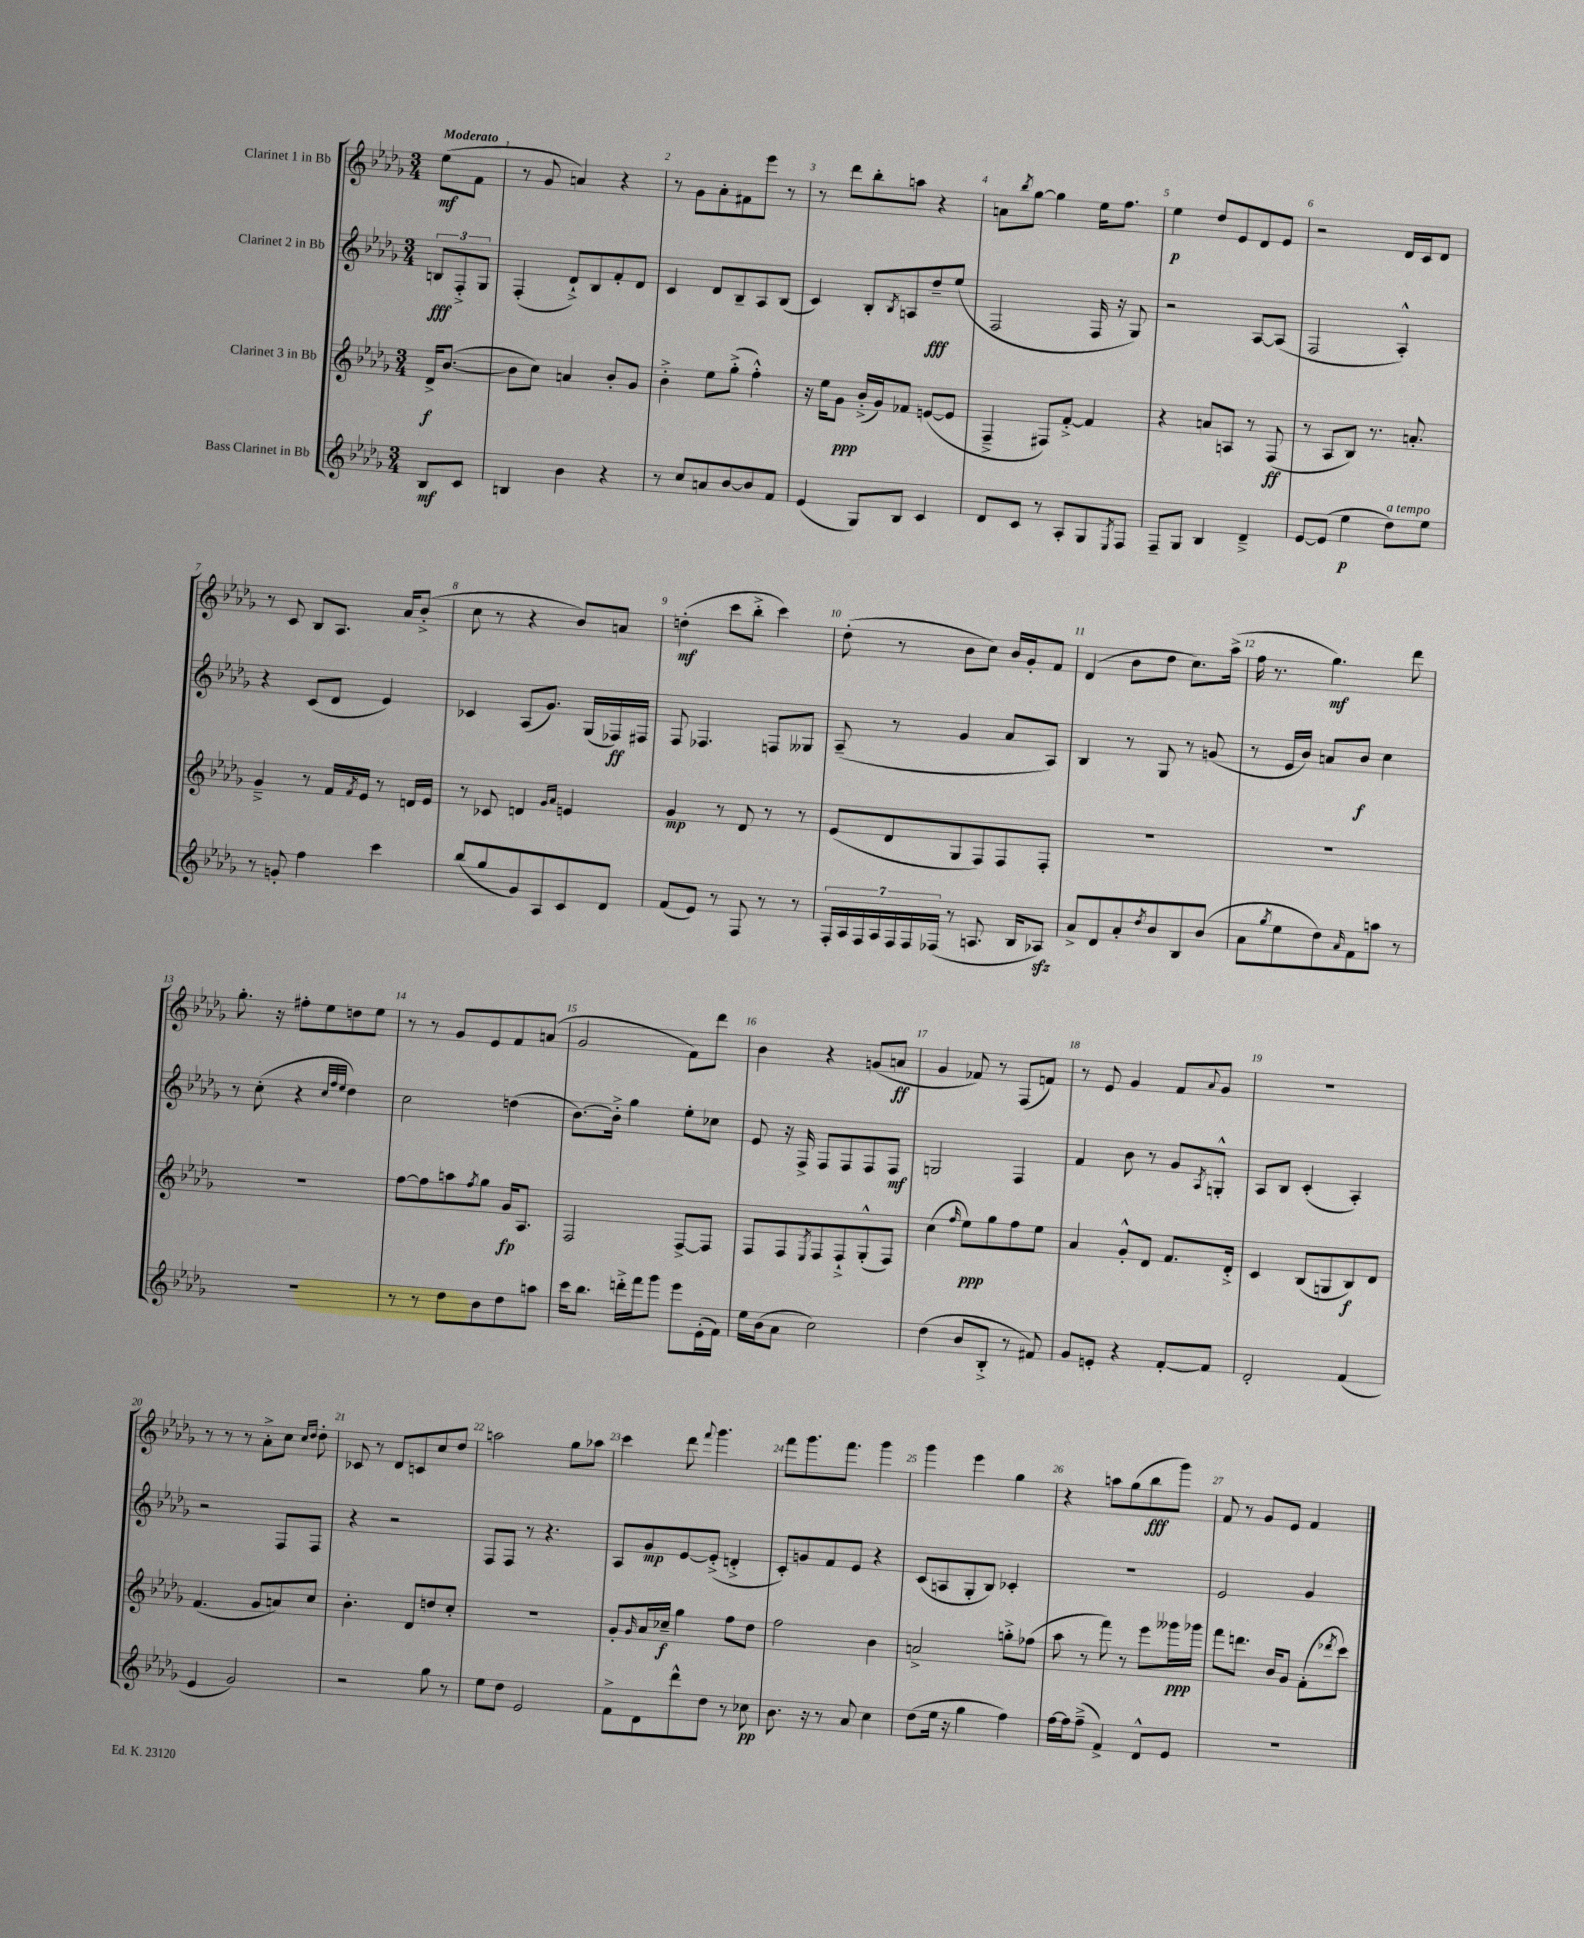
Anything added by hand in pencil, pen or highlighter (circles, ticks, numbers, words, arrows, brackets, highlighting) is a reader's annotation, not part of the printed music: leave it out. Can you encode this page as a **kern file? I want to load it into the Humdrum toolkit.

**kern	**kern	**kern	**kern
*staff4	*staff3	*staff2	*staff1
*clefG2	*clefG2	*clefG2	*clefG2
*k[b-e-a-d-g-]	*k[b-e-a-d-g-]	*k[b-e-a-d-g-]	*k[b-e-a-d-g-]
*M3/4	*M3/4	*M3/4	*M3/4
8B-	16d-^	12B	(8ee-
.	([8.b-	.	.
.	.	12F'^	.
8c	.	.	8f
.	.	12G-	.
=	=	=	=
4B	8b-]	(4F'	8r
.	8cc)	.	8g-
4b-	4a	8d-`^)	4a)
.	.	8B-	.
4r	8b-'	8f'	4r
.	8g-	8d-	.
=	=	=	=
8r	4b-'^	4c	8r
8cc	.	.	8g-
8a	8ee-	8d-	8a-'
[8b-	(8gg-'^	8B-~	8f#
8b-]	4ff'^^)	8A-	8eee-
8f	.	(8B-	8r
=	=	=	=
(4e-	16r	4c)	8r
.	16ee-	.	.
.	8g-	.	8ddd-
8G-)	(16b-'^	8B-'	8bb-'
.	16g-)	.	.
.	.	8qB-	.
8B-	8f-	8A	8aa
4c	([8e	8dd-~	4r
.	8e]	(8ee-	.
=	=	=	=
8d-	4F~^	2F	8a
.	.	.	8qbb-
8c	.	.	[8gg-
8r	8F#)	.	4gg-]
8A-'	[8f'^	.	.
8G-	4f]	16F	16ee-
.	.	16r	8.ff
8qE-	.	.	.
8F	.	8G-)	.
=	=	=	=
8F~	4r	2r	4ee-
8G-	.	.	.
4B-	8a	.	8dd-
.	8A	.	8e-
4d-~^	8r	[8A-	8d-
.	(8F	(8A-]	8e-
=	=	=	=
[8e-	8r	2F	2r
(8e-]	8A-	.	.
4ee-	8B-)	.	.
.	8.r	.	.
8dd-)	.	4A-'^^)	16d-
.	8.a'	.	16c
8ee-	.	.	8d-
=	=	=	=
8r	4g-~^	4r	8r
8g'	.	.	8c
4ff	8r	(8c	8B-
.	16f	8d-	8.A-
.	8qf	.	.
.	16e-	.	.
4ccc	8r	4e-)	.
.	.	.	16a-
.	16d	.	(8b-'^
.	16e-	.	.
=	=	=	=
(8bb-	8r	4c-	8cc
8gg-	8c-	.	8r
8g-)	4d	(8A-	4r
8A-	.	8.g-)	.
.	16qqg-	.	.
.	16qqa-	.	.
8c	4e	.	8b-)
.	.	(16G-	.
8d-	.	16F-)	8a
.	.	16F#	.
=	=	=	=
(8f	4g-	8F	(4dd'
8e-)	.	4.F-	.
8r	8r	.	8ccc
8F	8d-	.	8bb-'^
8r	8r	8F	4ccc)
8r	8r	8G--	.
=	=	=	=
28F'	(8e-	(8A-~	(8dd-'
28A-	.	.	.
28F	.	.	.
28A-	.	.	.
.	8d-	8r	8r
28F	.	.	.
28F	.	.	.
(28F-	.	.	.
8r	8G-	4g-	8b-
8.A	8F)	.	8cc)
.	8F	8a-	16b-
16B-	.	.	16g-'
8A-)	8F'	8A-)	8f
=	=	=	=
8a-^	2.r	4B-	(4d-
8d-	.	.	.
8a-'	.	8r	8b-
8qdd-	.	.	.
8b-	.	8G-	8dd-
8B-	.	8r	8.cc)
(8b-	.	(8g	.
.	.	.	(16aa-^
=	=	=	=
8a-	2.r	8r	16ff
.	.	.	8.r
8qgg-	.	.	.
8ee-	.	16e-	.
.	.	16b-)	.
8dd-)	.	8a	4.gg-)
16qqa-	.	.	.
8f	.	8b-	.
8aa	.	4cc	.
8r	.	.	8ddd-
=	=	=	=
2.r	2.r	8r	8.gg-'
.	.	(8cc'	.
.	.	.	16r
.	.	4r	8ff#'
.	.	.	8ee-
.	.	32qqcc	.
.	.	32qqff	.
.	.	32qqee-	.
.	.	4dd-)	8dd
.	.	.	8ee-
=	=	=	=
8r	[8ff	2cc	8r
8r	8ff]	.	8r
8dd-	8aa	.	8g-
.	8qff	.	.
8b-	8gg-	.	8e-
8dd-	16g-	(4dd	8f
.	8.A-	.	.
8aa	.	.	(8a
=	=	=	=
16ccc	2F	[8.b-)	2g-
8.bb-	.	.	.
.	.	16b-'^]	.
16ddd'^	.	4gg-	.
16fff	.	.	.
8ggg-	.	.	.
8eee-	[8F^	8ee-'	8f)
(16e-'	8F]	8cc-	8ddd-
16f)	.	.	.
=	=	=	=
16ee-	8F	8e-	4b-
(16b-	.	.	.
8a-	8F	16r	.
.	.	16F^	.
.	8qE-	.	.
2cc)	8F	8F	4r
.	8F`^	8F	.
.	(8G-'^^	8F	(8g
.	8F)	8F	8a
=	=	=	=
(4dd-	(4cc	2G	4g-
.	16qqff	.	.
8b-	8ee-)	.	8f-)
8B-'^	8gg-	.	8r
8r	8ff	4F	(8F
8f#)	8ee-	.	8f)
=	=	=	=
8g-	4a-	4f	8r
8e'	.	.	8e-
4r	8g-'^^	8b-	4g-
.	8d-	8r	.
[8f'	8.f	8g-	8f
.	.	8qA-	8qqa-
8f]	.	8G'^^	8g-
.	16d-'^	.	.
=	=	=	=
2d-'	4c	8A-	2.r
.	.	8B-	.
.	(8B-	(4c'	.
.	8G	.	.
(4f	8B-)	4A-')	.
.	8d-	.	.
=	=	=	=
4e-	(4.f	2r	8r
.	.	.	8r
2g-)	.	.	8r
.	8g-	.	8a-'^
.	8a)	8F	8cc
.	.	.	16qqcc
.	.	.	16qqdd-
.	8cc	8F	8dd-'
=	=	=	=
2r	4.b-'	4r	8c-
.	.	.	8r
.	.	2r	8d-
.	8d-	.	8c
8gg-	8dd	.	8cc
8r	8cc'	.	8dd-
=	=	=	=
8ee-	2.r	8F	2aa
8dd-	.	8F	.
2e-	.	8r	.
.	.	4.r	.
.	.	.	8gg-
.	.	.	8aa-
=	=	=	=
8f^	8g-'	8A-	4ccc
.	16qqg-	.	.
8d-	16a-	8g-	.
.	16cc-~	.	.
8ddd-^^	4gg-	[8e-	8ddd-
.	.	.	8qqfff
8dd-	.	(8e-'^]	4.ggg-
8r	8ff	4d'^	.
8cc-	8dd-	.	.
=	=	=	=
8.b-	2ff	8c')	8fff
.	.	8g	8.ggg-
16r	.	.	.
8r	.	8f	.
.	.	.	8.fff
8a-	.	8e-	.
4cc	4b-	4r	4ggg-
=	=	=	=
(8dd-	2a^	(8c	4ggg-
16ee-	.	8A	.
16r	.	.	.
4gg-	.	8G-'	4eee-
.	.	8B-)	.
4ff)	8gg'^	4c-'	4gg-
.	(8ff-	.	.
=	=	=	=
[16ff	8aa-	2.r	4r
16ff]	.	.	.
(8ff~^	8r	.	.
4f^)	8fff)	.	8aa
.	8r	.	(8gg-
8d-^^	8eee-	.	8bb-
8e-	16ggg--	.	8ggg-)
.	16ggg-	.	.
=	=	=	=
2.r	8fff	2e-	8f
.	8.ddd	.	8r
.	.	.	8g-
.	16b-	.	.
.	8g-	.	8e-
.	(8f'	4g-	4f
.	8qddd-	.	.
.	8ccc)	.	.
==	==	==	==
*-	*-	*-	*-
